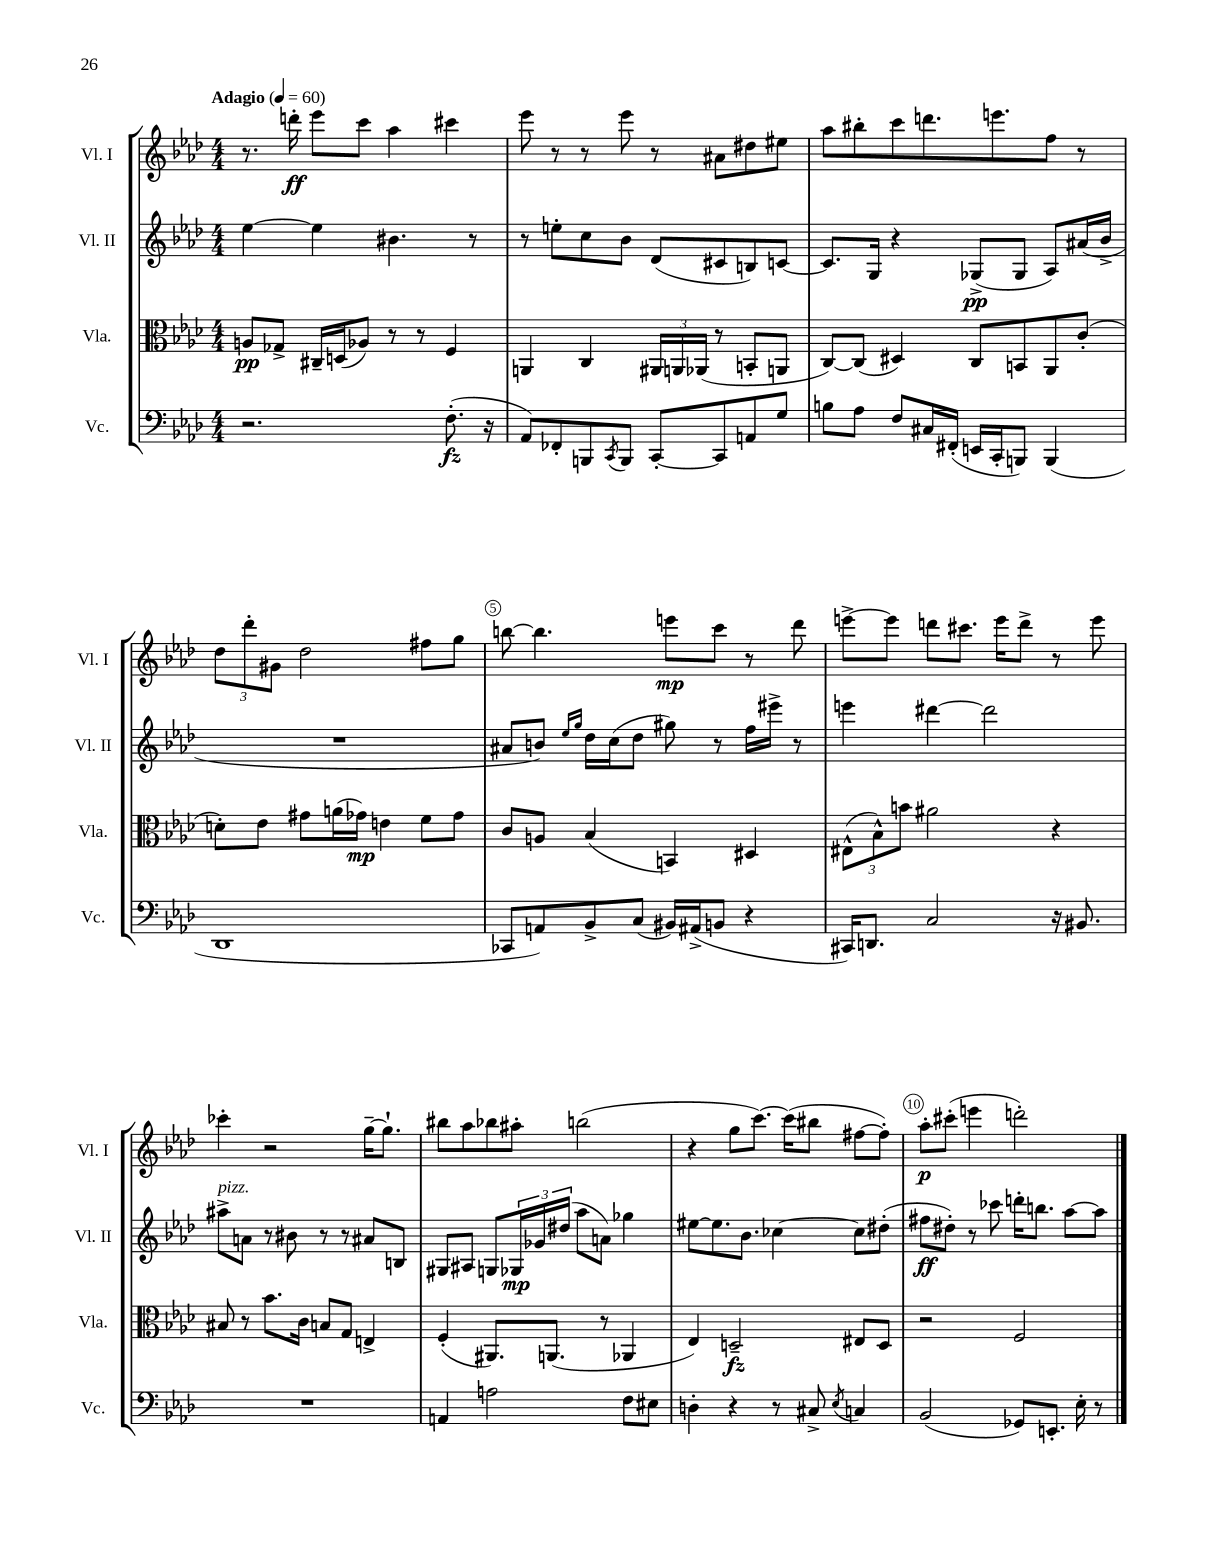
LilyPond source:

<<
\new StaffGroup <<
\new Staff = "s0" \with { instrumentName = "Vl. I" shortInstrumentName = "Vl. I" } {
    \clef treble \key aes \major \numericTimeSignature \time 4/4 \tempo "Adagio" 4 = 60
    r8. d'''16-.\ff ees'''8 c'''8 aes''4 cis'''4 |
    ees'''8 r8 r8 ees'''8 r8 ais'8 dis''8 eis''8 |
    aes''8 bis''8-. c'''8 d'''8. e'''8. f''8 r8 |
    \tuplet 3/2 { des''8 des'''8-. gis'8 } des''2 fis''8 g''8 |
    b''8~ b''4. e'''8\mp c'''8 r8 des'''8 |
    e'''8~-> e'''8 d'''8 cis'''8. e'''16 d'''8-> r8 e'''8 |
    ces'''4-. r2 g''16~-- g''8.-! |
    bis''8 aes''8 bes''8 ais''8-. b''2( |
    r4 g''8 c'''8.~) c'''16( bis''8 fis''8~ fis''8-.) |
    aes''8-.\p cis'''8-.( e'''4 d'''2-.) \bar "|." |
}
\new Staff = "s1" \with { instrumentName = "Vl. II" shortInstrumentName = "Vl. II" } {
    \clef treble \key aes \major \numericTimeSignature \time 4/4
    ees''4~ ees''4 bis'4. r8 |
    r8 e''8-. c''8 bes'8 des'8( cis'8 b8) c'8~ |
    c'8. g16 r4 ges8->\pp( ges8 aes8) ais'16( bes'16-> |
    R1 |
    ais'8 b'8) \grace { ees''16 g''16 } des''16 c''16( des''8 gis''8) r8 f''16 eis'''16-> r8 |
    e'''4 dis'''4~ dis'''2 |
    ais''8->^\markup { \italic "pizz." } a'8 r8 bis'8 r8 r8 ais'8 b8 |
    gis8 ais8 g8 \tuplet 3/2 { ges16\mp ges'16 dis''16( } aes''8 a'8) ges''4 |
    eis''8~ eis''8. bes'8. ces''4~ ces''8 dis''8-.( |
    fis''8\ff dis''8-.) r8 ces'''8 d'''16-. b''8. aes''8~ aes''8 \bar "|." |
}
\new Staff = "s2" \with { instrumentName = "Vla." shortInstrumentName = "Vla." } {
    \clef alto \key aes \major \numericTimeSignature \time 4/4
    a8\pp ges8-> cis16-- d16( aes8) r8 r8 f4 |
    a,4 c4 \tuplet 3/2 { ais,16 a,16 aes,16( } r8 b,8-. a,8 |
    c8~) c8( dis4) c8 b,8 aes,8 c'8-.( |
    d'8-.) ees'8 gis'8 a'16( ges'16\mp) e'4 f'8 ges'8 |
    c'8 a8 bes4( b,4) dis4 |
    \tuplet 3/2 { eis8-^( bes8-^) b'8 } ais'2 r4 |
    bis8 r8 bes'8. c'16 b8 g8 e4-> |
    f4-.( ais,8.) a,8.( r8 aes,4 |
    ees4) d2--\fz eis8 d8 |
    r2 f2 \bar "|." |
}
\new Staff = "s3" \with { instrumentName = "Vc." shortInstrumentName = "Vc." } {
    \clef bass \key aes \major \numericTimeSignature \time 4/4
    r2. f8.-.\fz( r16 |
    aes,8) fes,8-. b,,8 \acciaccatura { c,8 } b,,8 c,8~-. c,8 a,8 g8 |
    b8 aes8 f8 cis16 fis,16-.( e,16 c,16-. b,,8) b,,4( |
    des,1 |
    ces,8 a,8) bes,8-> c8( bis,16) ais,16->( b,8 r4 |
    cis,16) d,8. c2 r16 bis,8. |
    R1 |
    a,4 a2 f8 eis8 |
    d4-. r4 r8 cis8-> \acciaccatura { ees8 } c4 |
    bes,2( ges,8) e,8.-. ees16-. r8 \bar "|." |
}
>>
>>
\layout { \context { \Score \override BarNumber.break-visibility = ##(#f #t #t) barNumberVisibility = #(every-nth-bar-number-visible 5) \override BarNumber.stencil = #(make-stencil-circler 0.1 0.3 ly:text-interface::print) } }
